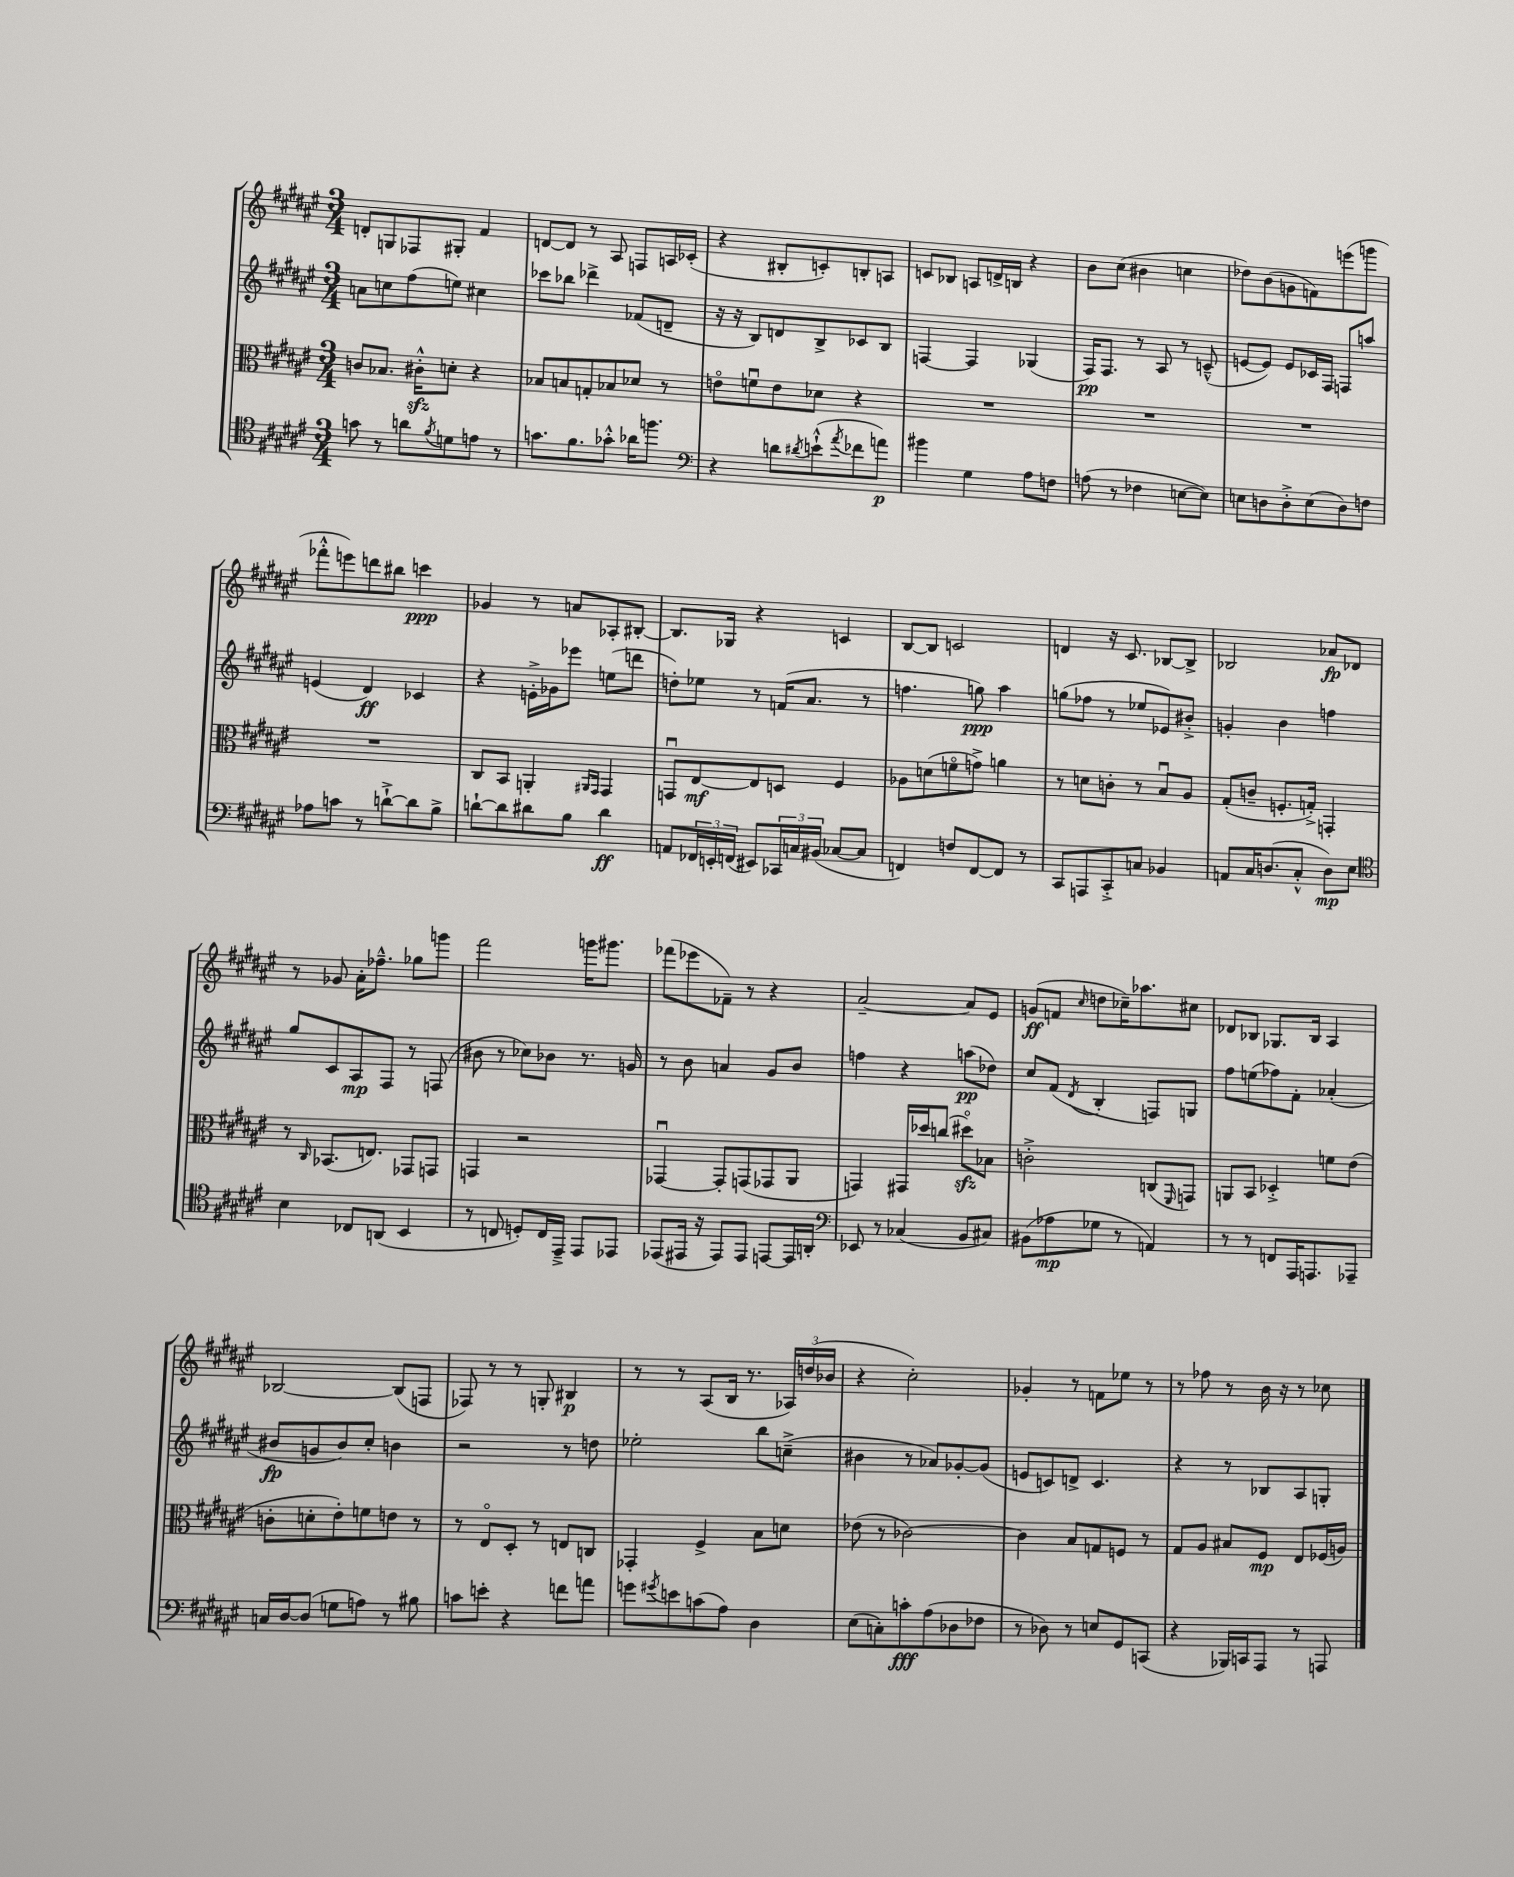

**kern	**dynam	**kern	**dynam	**kern	**dynam	**kern	**dynam
*part4	*part4	*part3	*part3	*part2	*part2	*part1	*part1
*staff4	*staff4	*staff3	*staff3	*staff2	*staff2	*staff1	*staff1
*clefC4	*	*clefC3	*	*clefG2	*	*clefG2	*
*k[f#c#g#d#a#e#]	*	*k[f#c#g#d#a#e#]	*	*k[f#c#g#d#a#e#]	*	*k[f#c#g#d#a#e#]	*
*M3/4	*	*M3/4	*	*M3/4	*	*M3/4	*
=10	=10	=10	=10	=10	=10	=10	=10
8gn\	.	8cn/L	.	8an\L	.	8dn'/L	.
8r	.	8.B-X/J	.	8ccn\	.	8Gn/	.
8an\L	.	.	.	(8ff#\	.	8F-X/	.
.	.	16c#Xzz'^^\KL	.	.	.	.	.
8qf#/	.	.	.	.	.	.	.
8dn\	.	8dn'\J	.	8een\J)	.	8G#X'/J	.
8en\J	.	4r	.	4cc#X\	.	4f#/	.
8r	.	.	.	.	.	.	.
=11	=11	=11	=11	=11	=11	=11	=11
8.gn\L	.	8B-X/L	.	8ccc-X\L	.	[8dn/L	.
.	.	8Bn/	.	8bb-X\J	.	8d/J]	.
8.f#\	.	.	.	.	.	.	.
.	.	8Gn'/	.	4ddd-X^\	.	8r	.
8g-X'^^\J	.	8B-X/	.	.	.	8A#/	.
16a-X\KL	.	8d-X/J	.	(8f-X/L	.	8Fn/L	.
8.ffn\J	.	.	.	.	.	.	.
.	.	8r	.	8dn~/J	.	16An/L	.
.	.	.	.	.	.	(16c-X'/JJ	.
=12	=12	=12	=12	=12	=12	=12	=12
*clefF4	*	*	*	*	*	*	*
4r	.	8en\L	.	16r	.	4r	.
.	.	.	.	16r	.	.	.
.	.	8fnu\	.	8B/L)	.	.	.
8dn\L	.	8e\	.	8dn/	.	8B#X'/L	.
8qd#X/	.	.	.	.	.	.	.
(8en`^^\	.	8d-X\J	.	8B^/	.	8cn'/)	.
8qa#/	.	.	.	.	.	.	.
8f-X\	.	4r	.	8c-X/	.	8Bn'/	.
8an\J)	p	.	.	8B/J	.	8An/J	.
=13	=13	=13	=13	=13	=13	=13	=13
4b#X\	.	2.r	.	[4Fn/	.	8cn/L	.
.	.	.	.	.	.	8B-X/J	.
4G#\	.	.	.	4F/]	.	8An/L	.
.	.	.	.	.	.	16dn^/L	.
.	.	.	.	.	.	16Bn/JJ	.
8A#\L	.	.	.	(4G-X/	.	4r	.
8Fn\J	.	.	.	.	.	.	.
=14	=14	=14	=14	=14	=14	=14	=14
(8An\	.	2.r	.	16F#/KL)	pp	8b\L	.
.	.	.	.	8.F#/J	.	.	.
8r	.	.	.	.	.	(8cc#\J	.
4F-X\	.	.	.	8r	.	4b#X\	.
.	.	.	.	8A#/	.	.	.
[8En\L	.	.	.	8r	.	4ccn\	.
8E\J])	.	.	.	(8cn~^^/	.	.	.
=15	=15	=15	=15	=15	=15	=15	=15
8En\L	.	2.r	.	[8en/L	.	8dd-X\L)	.
8Dn\	.	.	.	8e/J])	.	(8b\	.
8D'^\	.	.	.	8e/L	.	8gn\	.
(8E\	.	.	.	16c-X/L	.	8fn\)	.
.	.	.	.	16F#/JJ	.	.	.
8D\)	.	.	.	8Fn/L	.	(8eeen\	.
8Fn\J	.	.	.	8aan/J	.	8gggn\J	.
!!LO:LB:g=z
=16	=16	=16	=16	=16	=16	=16	=16
8A-X\L	.	2.r	.	(4en/	.	8fff-X'^^\L	.
8cn\J	.	.	.	.	.	8eeen\)	.
8r	.	.	.	4d#/)	ff	8dddn\	.
[8dn`^\L	.	.	.	.	.	8bb#X\J	.
8d\]	.	.	.	4c-X/	.	4cccn\	ppp
8B^\J	.	.	.	.	.	.	.
=17	=17	=17	=17	=17	=17	=17	=17
[8dn`\L	.	8C#/L	.	4r	.	4g-X/	.
8d\]	.	8BB/J	.	.	.	.	.
8d#X\	.	4AAn'/	.	16en'^\LL	.	8r	.
.	.	.	.	16g-X\J	.	.	.
8B\J	.	.	.	8eee-X\J	.	8an/L	.
.	.	16qqAA#X/LL	.	.	.	.	.
.	.	16qqGG#/JJ	.	.	.	.	.
4d#\	ff	4GG#/	.	(8een\L	.	8A-X'/	.
.	.	.	.	8dddn\J	.	[8B#X'/J	.
=18	=18	=18	=18	=18	=18	=18	=18
8AAn/L	.	8GGnu/L	.	8ddn'\L)	.	8.B#/L]	.
24FF-X/L	.	[8E#/	mf	8ee-X\J	.	.	.
24EEn'/	.	.	.	.	.	.	.
.	.	.	.	.	.	16G-X/Jk	.
(24FFn/JJ	.	.	.	.	.	.	.
8EE#X/L)	.	8E#/]	.	8r	.	4r	.
24CC-X/L	.	8Dn/J	.	(16fn/KL	.	.	.
24Cn/	.	.	.	.	.	.	.
.	.	.	.	8.a#/J	.	.	.
(24BB#X/JJ	.	.	.	.	.	.	.
[8C-X/L	.	4F#/	.	.	.	4cn/	.
8C-/J]	.	.	.	8r	.	.	.
=19	=19	=19	=19	=19	=19	=19	=19
4FFn/)	.	8A-X\L	.	4.ffn\	.	[8B/L	.
.	.	(8dn\	.	.	.	8B/J]	.
8Fn/L	.	8fn\	.	.	.	2cn/	.
[8FF/	.	8gn^\J)	.	8ggn\)	ppp	.	.
8FF/J]	.	4an\	.	4aa#\	.	.	.
8r	.	.	.	.	.	.	.
=20	=20	=20	=20	=20	=20	=20	=20
8CC#/L	.	8r	.	(8ggn\L	.	4dn/	.
8AAAn/	.	8dn\L	.	8ff-X\J	.	.	.
8CC#'^/	.	8cn'\J	.	8r	.	16r	.
.	.	.	.	.	.	8.c#/	.
8Cn/J	.	8r	.	8ee-X/L	.	.	.
4BB-X/	.	8Bu/L	.	8e-X/)	.	[8B-X/L	.
.	.	8A#/J	.	8b#X'^/J	.	8B-^/J]	.
=21	=21	=21	=21	=21	=21	=21	=21
8AAn/L	.	(8G#'/L	.	4gn'/	.	2B-X/	.
16C#/K	.	8cn~/J	.	.	.	.	.
(8.Dn/	.	.	.	.	.	.	.
.	.	8.Fn'/L	.	4b\	.	.	.
8C#'^^/J	.	.	.	.	.	.	.
.	.	16Gn'^/Jk)	.	.	.	.	.
8D\L)	mp	4GGn'/	.	4ffn\	.	8a-X/L	fp
8E#\J	.	.	.	.	.	8d-X/J	.
!!LO:LB:g=z
=22	=22	=22	=22	=22	=22	=22	=22
*clefC4	*	*	*	*	*	*	*
4B\	.	8r	.	8gg#/L	.	8r	.
.	.	16qqC#/	.	.	.	.	.
.	.	(8.BB-X/L	.	8c#/	.	8g-X/	.
8C-X/L	.	.	.	8A#/	mp	16a#'\KL	.
.	.	8.En/J)	.	.	.	8.ff-X~^^\J	.
(8AAn/J	.	.	.	8F#/J	.	.	.
4BB/	.	8GG-X/L	.	8r	.	8gg-X\L	.
.	.	8GGn/J	.	(8Fn/	.	8gggn\J	.
=23	=23	=23	=23	=23	=23	=23	=23
8r	.	4GGn/	.	8b#X\	.	2fff#\	.
8Cn/	.	.	.	8r	.	.	.
8Dn'/L)	.	2r	.	8cc-X\L)	.	.	.
16C/L	.	.	.	8b-X\J	.	.	.
16EE#~^/JJ	.	.	.	.	.	.	.
8EE#/L	.	.	.	8.r	.	16gggn\KL	.
.	.	.	.	.	.	8.ggg#X\J	.
8EE-X/J	.	.	.	.	.	.	.
.	.	.	.	16gn/	.	.	.
=24	=24	=24	=24	=24	=24	=24	=24
(8EE-X/L	.	[4GG-Xu/	.	8r	.	(8fff-X\L	.
16EE#X/Jk	.	.	.	8b\	.	8eee-X\	.
16r	.	.	.	.	.	.	.
8EE#/L)	.	8GG-'/L]	.	4an/	.	8f-X~\J)	.
8EE#/J	.	(8GGn/	.	.	.	8r	.
[8EEn/L	.	8GG-X/	.	8g#/L	.	4r	.
16EE/L]	.	8AA#/J	.	8b/J	.	.	.
16AAn'/JJ	.	.	.	.	.	.	.
=25	=25	=25	=25	=25	=25	=25	=25
*clefF4	*	*	*	*	*	*	*
8EE-X/	.	4GGn/)	.	4ffn\	.	[2a#~/	.
8r	.	.	.	.	.	.	.
(4C-X/	.	16GG#X/LL	.	4r	.	.	.
.	.	16dd-X/J	.	.	.	.	.
.	.	(8ccn/J	.	.	.	.	.
8BB/L	.	8dd#Xzz\L)	.	(8aan\L	pp	8a#/L]	.
8C#X/J)	.	8B-X\J	.	8dd-X\J)	.	8e#/J	.
=26	=26	=26	=26	=26	=26	=26	=26
(8BB#X\L	.	2cn'^\	.	8cc#/L	.	(8gn/L	ff
8A-X\	mp	.	.	(8f#/J	.	8fn/J	.
.	.	.	.	8qd#/	.	16qqcc#/	.
8G-X\J	.	.	.	4B'/	.	8ddn\L	.
8r	.	.	.	.	.	16cc-X~\K)	.
.	.	.	.	.	.	8.aa-X\	.
4AAn/)	.	(8Cn/L	.	8Fn/L)	.	.	.
.	.	16qqFF#/	.	.	.	.	.
.	.	8GGn/J)	.	8Gn/J	.	8cc#X\J	.
=27	=27	=27	=27	=27	=27	=27	=27
8r	.	8AAn/L	.	8ff#\L	.	8d-X/L	.
8r	.	8BB/J	.	(8een\	.	8B-X/J	.
8FFn/L	.	4D-X'^/	.	8ff-X\)	.	8.G-X/L	.
16AAA#/K	.	.	.	8f#'\J	.	.	.
8.AAAn/	.	.	.	.	.	16B-/Jk	.
.	.	8fn\L	.	(4a-X'/	.	4A#/	.
8AAA-X~/J	.	(8e#\J	.	.	.	.	.
!!LO:LB:g=z
=28	=28	=28	=28	=28	=28	=28	=28
16Cn/LL	.	8cn'\L	.	8b#X/L	fp	[2B-X/	.
[16D#/J	.	.	.	.	.	.	.
(8D#/J]	.	8dn'\	.	8gn/	.	.	.
8Gn\L	.	8e#'\)	.	8b#/)	.	.	.
8An\J)	.	8fn\	.	8cc#'/J	.	.	.
8r	.	8en\J	.	4bn\	.	(8B-/L]	.
8B#X\	.	8r	.	.	.	8Fn/J	.
=29	=29	=29	=29	=29	=29	=29	=29
8cn\L	.	8r	.	2r	.	8F-X/)	.
8en'\J	.	8E#/L	.	.	.	8r	.
4r	.	8D#'/J	.	.	.	8r	.
.	.	8r	.	.	.	8Gn'/	.
8fn\L	.	8En/L	.	8r	.	4B#X/	p
8an\J	.	8Cn/J	.	8ddn\	.	.	.
=30	=30	=30	=30	=30	=30	=30	=30
8gn\L	.	4GG-X'/	.	2ee-X'\	.	8r	.
8qg#X/	.	.	.	.	.	.	.
8en\	.	.	.	.	.	8r	.
(8cn\	.	4F#^/	.	.	.	(8A#/L	.
8A#\J)	.	.	.	.	.	16B/Jk	.
.	.	.	.	.	.	8.r	.
4D#\	.	8B\L	.	8bb\L	.	.	.
.	.	8dn\J	.	(8ccn~^\J	.	24A-X/LL)	.
.	.	.	.	.	.	(24ddn/	.
.	.	.	.	.	.	24b-X/JJ	.
=31	=31	=31	=31	=31	=31	=31	=31
(8E#\L	.	(8e-X\	.	4b#X\	.	4r	.
8Cn'\)	.	8r	.	.	.	.	.
8cn'\	fff	[2c-X\)	.	8r	.	2cc#'\)	.
(8A#\	.	.	.	8a-X/L)	.	.	.
8D-X\	.	.	.	[8g-X'/	.	.	.
8F-X\J	.	.	.	(8g-/J]	.	.	.
=32	=32	=32	=32	=32	=32	=32	=32
8r	.	4c-\]	.	8en/L	.	4g-X'/	.
8D-X\)	.	.	.	8cn/)	.	.	.
8r	.	8B/L	.	8dn^/J	.	8r	.
8En/L	.	8Gn/	.	4.c/	.	8fn\L	.
8GG#/	.	8Fn/J	.	.	.	8ee-X\J	.
(8CCn/J	.	8r	.	.	.	8r	.
=33	=33	=33	=33	=33	=33	=33	=33
4r	.	8G#/L	.	4r	.	8r	.
.	.	8A#/J	.	.	.	8ff-X\	.
16BBB-X/LL)	.	8B#X/L	.	8r	.	8r	.
16CCn/J	.	.	.	.	.	.	.
8AAA#/J	.	8F#/J	mp	8B-X/L	.	16b\	.
.	.	.	.	.	.	16r	.
8r	.	8E#/L	.	8A#/	.	8r	.
8AAAn/	.	(16F-X/L	.	8Gn'/J	.	8cc-X\	.
.	.	16An/JJ)	.	.	.	.	.
==	==	==	==	==	==	==	==
*-	*-	*-	*-	*-	*-	*-	*-
